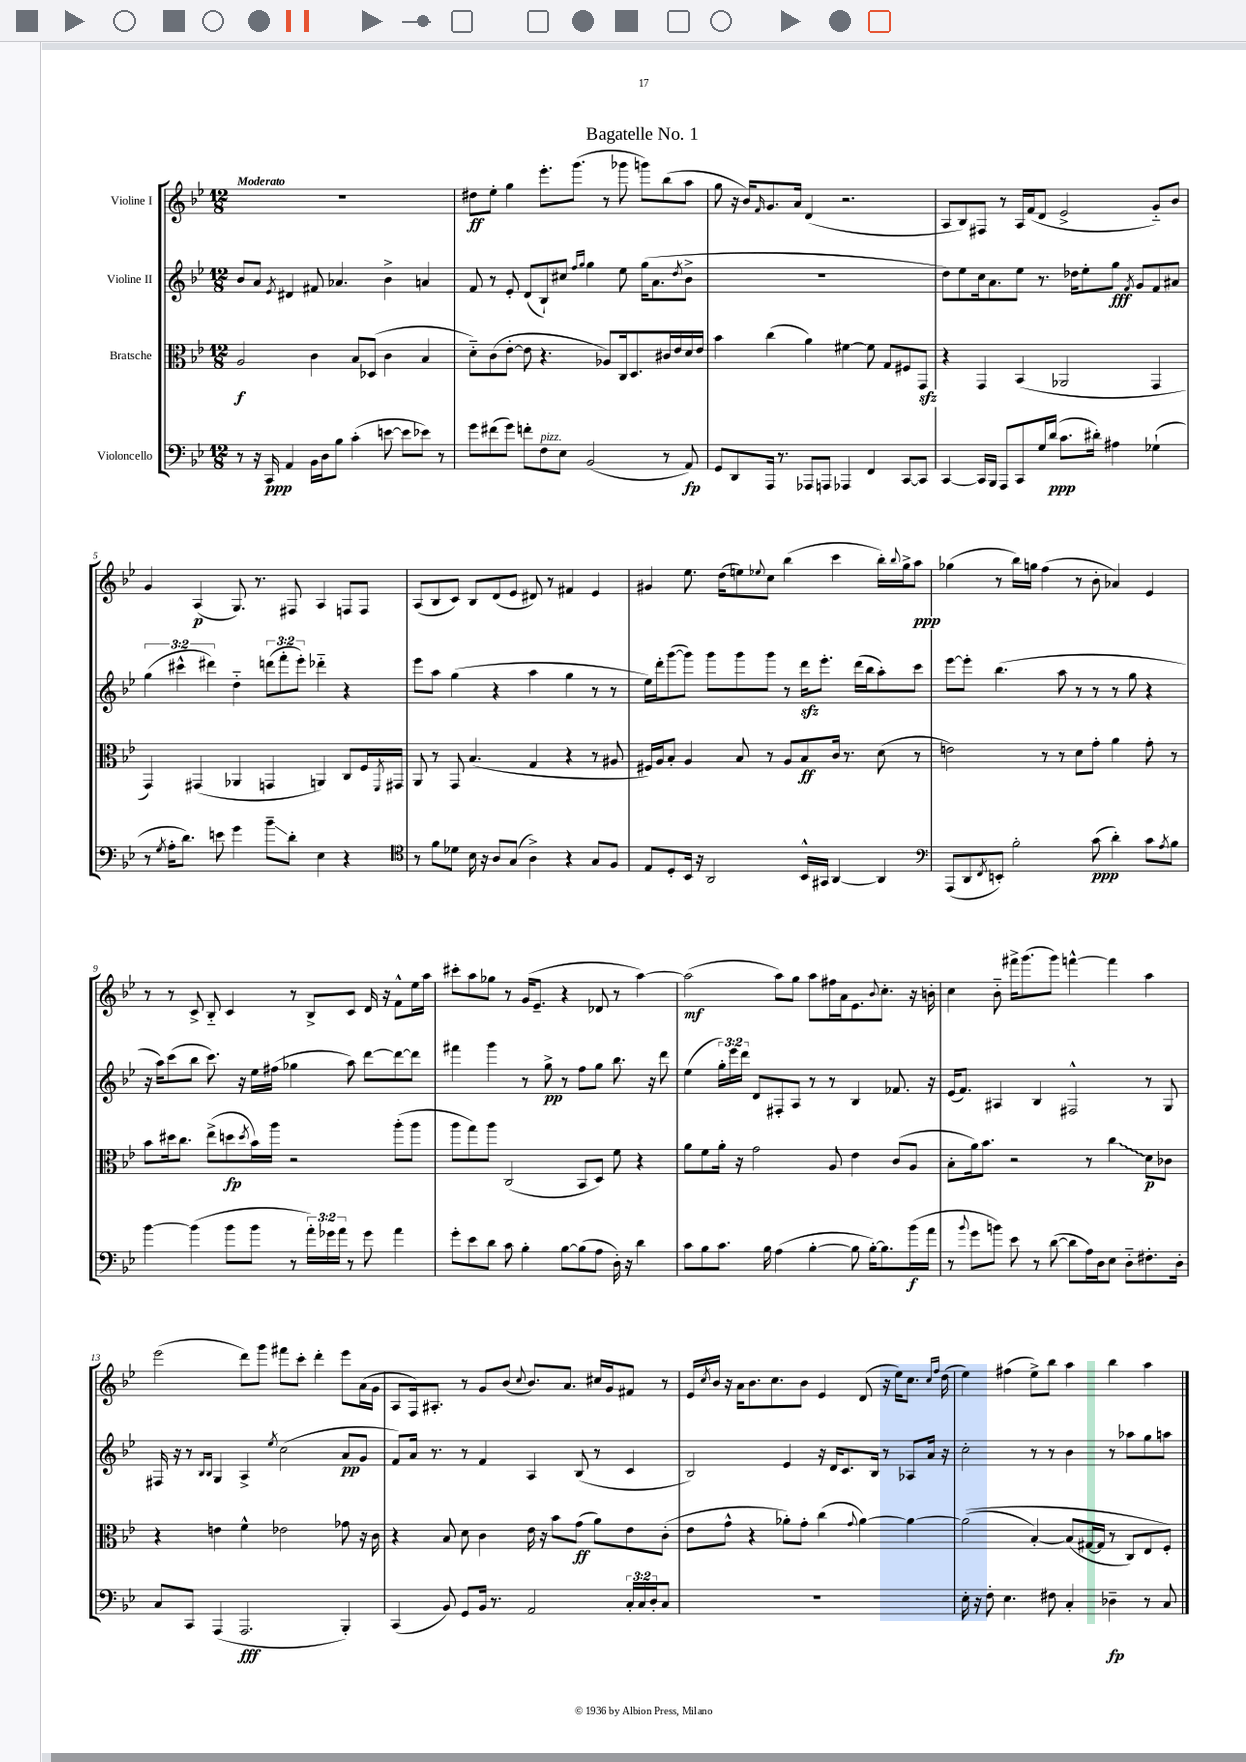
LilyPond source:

\header { title = "Bagatelle No. 1" }
<<
\new StaffGroup <<
\new Staff = "s0" \with { instrumentName = "Violine I" } {
    \clef treble \key bes \major \numericTimeSignature \time 12/8 \tempo "Moderato"
    R1. |
    dis''8\ff ees''8-. g''4 ees'''8.-. g'''8.( r8 ges'''8 g'''8) bes''8( a''8 |
    g''8 r16 bes'16) \grace { f'16 } g'8. a'16 d'4( r2. |
    a8 bes8) fis8 r8 a16 f'16( d'8 ees'2-> g'8-_) bes'8 |
    g'4 a4\p( g8.) r8. fis8 a4 f8 f8 |
    a8( bes8 c'8) bes8 d'8( ees'8 dis'8) r8 fis'4 ees'4 |
    gis'4 ees''8. d''16( e''8) \appoggiatura { ees''8 } c''8 bes''4( c'''4 bes''16-.) \appoggiatura { bes''8 } g''16-> a''8\ppp |
    ges''4( r8 bes''16) g''16 f''4( r8 bes'8-. aes'4) ees'4 |
    r8 r8 c'8-> bes8-_ c'4 r8 bes8-> c'8 d'16 r16 f'8-^ ees''16 a''16 |
    cis'''8-. a''8 ges''8 r8 g'16( ees'8.-- r4 des'8 r8 a''4~) |
    a''2\mf( a''8) g''8 a''8 fis''16 a'16 ees'8. \appoggiatura { bes'8 } c''8.-. r16 b'16-. |
    c''4 bes'8-_ fis'''16-> g'''8.( g'''8) f'''4~-^ f'''4 a''4 |
    ees'''2( d'''8) g'''8 fis'''8 c'''8-. d'''4-. ees'''8 a'16( g'16 |
    a8 f16) ais8.-. r8 g'8 bes'8( \appoggiatura { c''8 } bes'8.) a'8. cis''16 g'16 fis'8 r8 |
    ees'16 \acciaccatura { c''8 } bes'16 r16 a'16 bes'8. c''8. bes'8 ees'4 d'8( r16 ees''16) c''8. \grace { c''16 f''16 } d''16( |
    ees''4) fis''4( ees''8->) bes''8 a''4 bes''4 a''4 \bar "|." |
}
\new Staff = "s1" \with { instrumentName = "Violine II" } {
    \clef treble \key bes \major \numericTimeSignature \time 12/8 \override Staff.TupletNumber.text = #tuplet-number::calc-fraction-text
    bes'8 a'8 \acciaccatura { ees'8 } dis'4 fis'8 aes'4. bes'4-> a'4 |
    f'8 r8 ees'8-. d'8( bes8-!) cis''8 \grace { f''16 g''16 } g''4 ees''8 g''16( a'8. \acciaccatura { d''8 } bes'8-> |
    R1. |
    d''8) ees''8 c''16 a'8. ees''8 r8. des''16 ees''8-. g''8\fff \acciaccatura { f'8 } g'8 f'8 ais'8 |
    \tuplet 3/2 { g''4( cis'''4-^ dis'''4) } d''4-_ \tuplet 3/2 { d'''8( f'''8-. ees'''8-.) } des'''4-_ r4 |
    ees'''8 a''8 g''4( r4 a''4 g''4 r8 r8 |
    ees''16) d'''16-. g'''8~( g'''8) g'''8 g'''8 g'''8 r8 d'''16\sfz ees'''8.-. d'''16( bes''16 a''8-.) c'''8 |
    ees'''8~ ees'''8-. bes''4.( a''8 r8 r8 r8 g''8 r4 |
    r16 a''16) c'''8( bes''8 c'''8.) r16 ees''16 fis''16( ges''4 a''8) d'''8~ d'''8~ d'''8 |
    fis'''4 g'''4 r8 g''8->\pp r8 f''8 g''8 bes''8. r16 d'''8 |
    ees''4( \tuplet 3/2 { g''16-.) ees'''16 d'''16 } d'8 fis8-. a8 r8 r8 bes4 fes'8. r16 |
    ees'16( f'8.) ais4 bes4 fis2-^ r8 g8 |
    fis16 r16 r8 \grace { bes16 bes16 } g4 a4-> \acciaccatura { ees''8 } c''2( a'8\pp g'8 |
    f'8) a'16 r8. r8 f'4 a4 bes8( r8 c'4 |
    bes2) ees'4 r16 d'16 c'8. bes16 r8 aes8 a'16 r16 |
    c''2-. r8 r8 bes'4 r8 aes''8 g''8 a''8 \bar "|." |
}
\new Staff = "s2" \with { instrumentName = "Bratsche" } {
    \clef alto \key bes \major \numericTimeSignature \time 12/8
    a2\f c'4 bes8 des8( c'4 bes4 |
    d'8-_) c'8( ees'8~-. ees'8 r4. aes8) c16 d8. cis'16 ees'16 d'16 ees'16 |
    bes'4 c''4( a'4) fis'4~ fis'8 g8 fis8 g,8\sfz |
    r4 g,4 bes,4( aes,2 g,4 |
    g,4) gis,4( aes,4 g,4 a,4) c8 f16 \acciaccatura { f,8 } gis,16 |
    a,8 r8 g,8 bes4.( g4 r4 r8 ais8 |
    fis16) a16 bes8-. a4 bes8 r8 a8 bes8\ff c'16 r8. d'8( r8 |
    e'2) r8 r8 d'8 g'8-. a'4 g'8-. r8 |
    bes'8 dis''16 c''8. ees''8->( d''8\fp \acciaccatura { d''8 } bes'16) a''16 r2 a''8-.( a''8 |
    a''8 g''8) a''8 c2( bes,8 d8) f'8 r4 |
    a'8 f'8 a'16-. r16 g'2 a8 ees'4 c'8( a8 |
    bes8-. a'16) bes'8. r2 r8 \once \override Glissando.style = #'zigzag c''4\glissando d'8\p ces'8 |
    r4 e'4 f'4-^ ees'2 ges'8 r16 c'16 |
    r4 bes8 d'8 c'4 ees'16 r16 bes'8 g'8\ff( a'8) ees'8 c'8-.( |
    ees'8 g'8-^ r4 aes'8-.) g'8-. c''4( \appoggiatura { g'8 } aes'4~) aes'4~ |
    aes'2(\( bes4~-.) bes8( gis16~ gis16 r8 c8) ees8 f8-.\) \bar "|." |
}
\new Staff = "s3" \with { instrumentName = "Violoncello" } {
    \clef bass \key bes \major \numericTimeSignature \time 12/8 \override Staff.TupletNumber.text = #tuplet-number::calc-fraction-text
    r8 r16 c,16\ppp a,4 bes,16 d16 bes8 c'4-.( e'8~ e'8 ees'8) r8 |
    g'8 fis'8( g'8) f'8-. f8^\markup { \italic "pizz." } ees8 bes,2( r8 a,8\fp) |
    g,8 d,8 a,,16 r8. aes,,8 a,,8 aes,,4 f,4 c,8~ c,8 |
    c,4~ c,16 bes,,16 a,,8 c,8 g16 d'16\ppp( c'8. dis'16-.) ais4 ges4-!( |
    r8 \acciaccatura { g8 } a16-. d'8.) e'8 g'4 bes'8--\glissando d'8-. ees4 r4 |
    \clef tenor r8 f'8 des'8 bes16 r16 a8 g8( a4->) r4 g8 f8 |
    ees8 d8-. bes,16 r16 a,2 bes,16-^ gis,16 a,4~ a,4 |
    \clef bass a,,8( d,8 \acciaccatura { f,8 } e,8-.) bes2-. c'8\ppp( d'4-.) c'8 \acciaccatura { a8 } bes8 |
    bes'4~ bes'4( bes'8 bes'8 r8 \tuplet 3/2 { a'16-.) ges'16 a'16 } r8 ges'8 a'4 |
    g'8-. ees'8 d'8 c'8 bes4-. bes8~ bes8( a8 d16-.) r16 d'4 |
    c'8 bes8 c'8. bes16 a4( bes4~-. bes8 bes16~-.) bes8. bes'16\f( a'16 |
    r8 \appoggiatura { bes'8 } g'8 b'8) ees'8 r8 d'8~( d'8 a16) d16 ees8 d8-_ fis8.-. d16-. |
    c8 c,8 a,,4( a,,2.\fff bes,,4-.) |
    c,4( bes,8) g,8 bes,16 r8. a,2 \tuplet 3/2 { c16-. c16 d16-. } c8 |
    R1. |
    ees16-. r16 f8-. ees4. fis8 c4-. des4--\fp r8 c8 \bar "|." |
}
>>
>>
